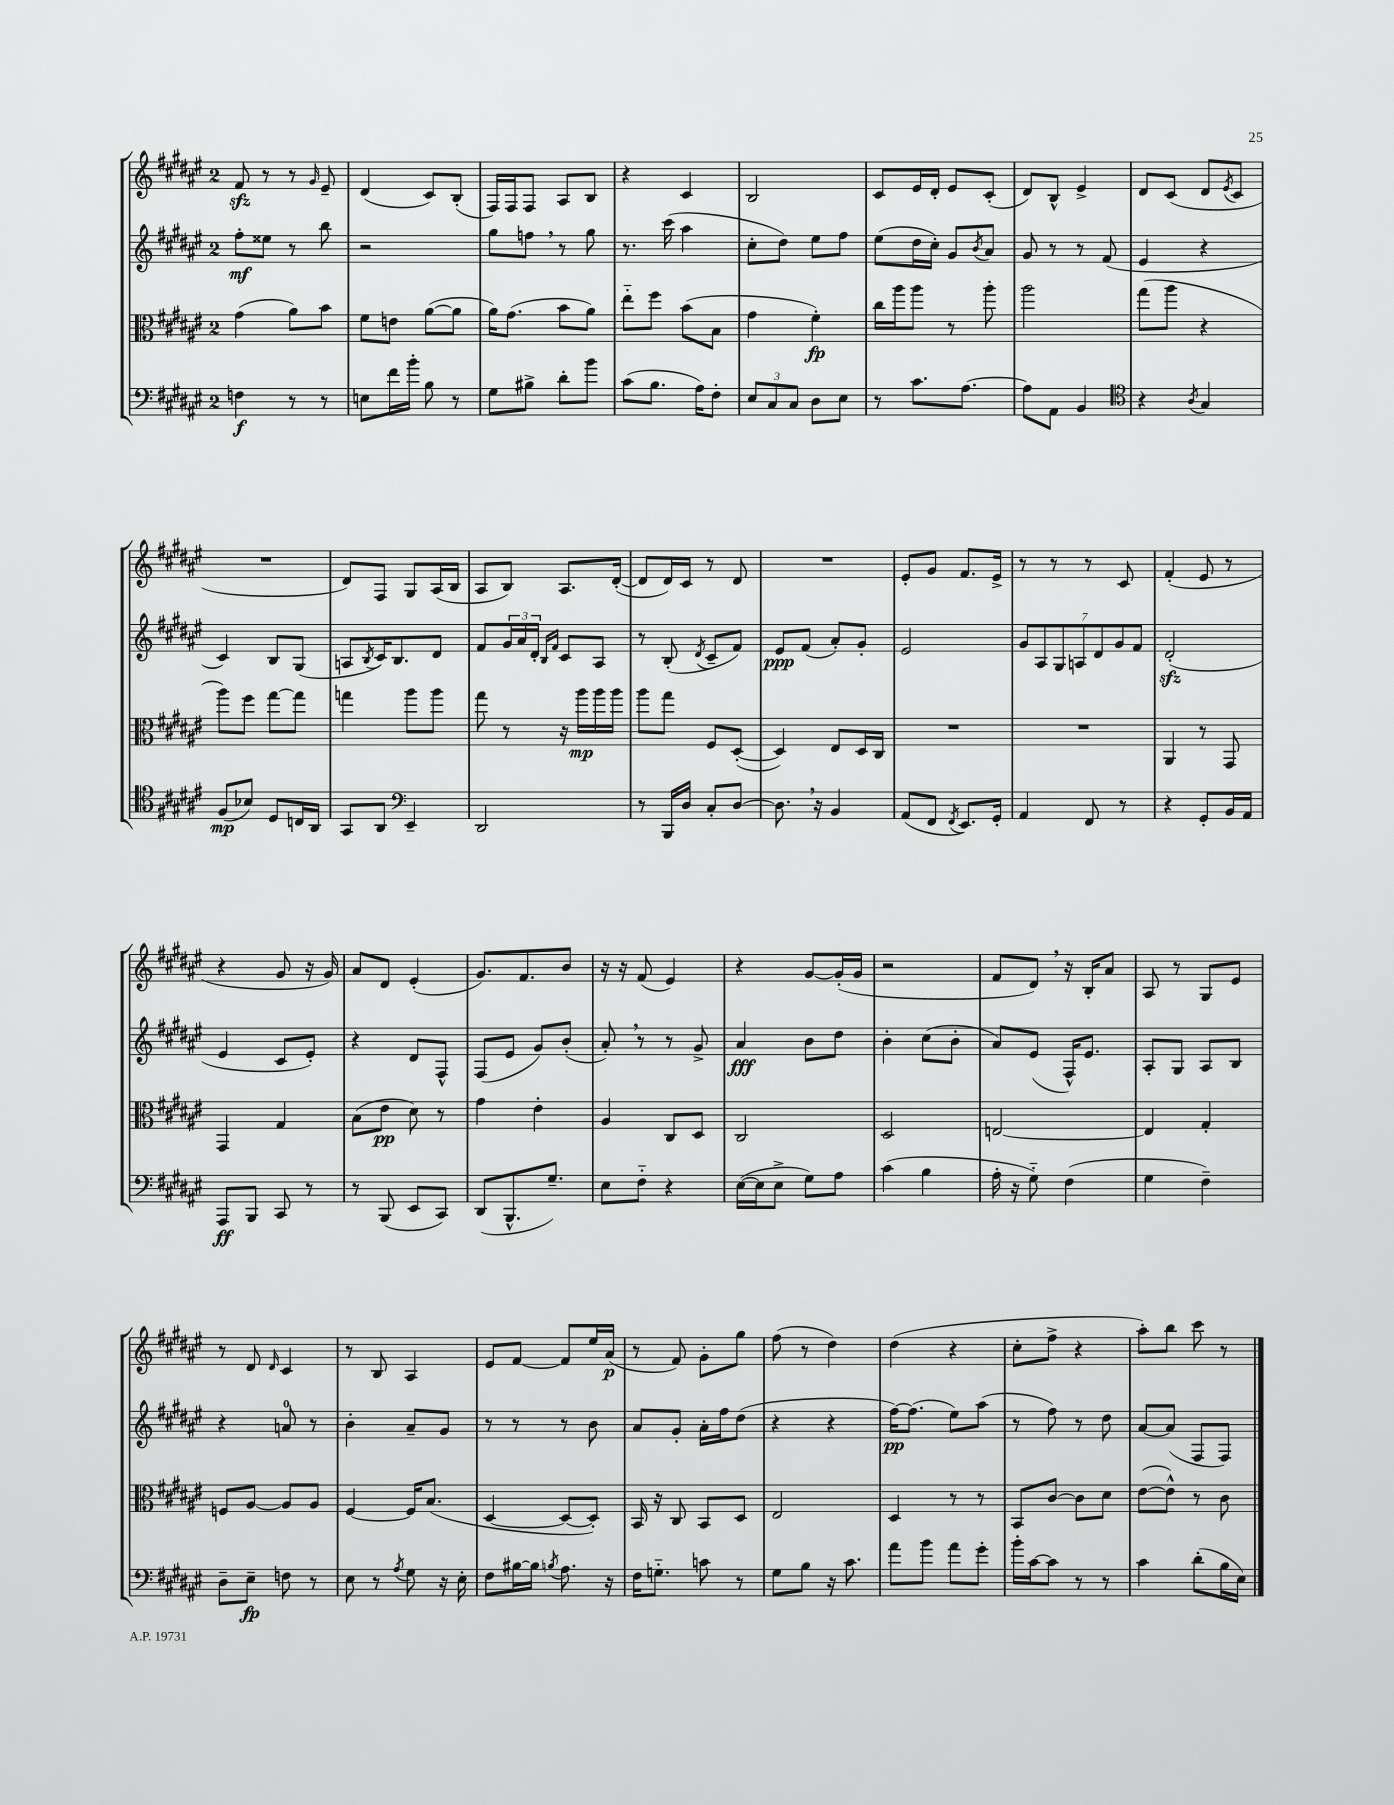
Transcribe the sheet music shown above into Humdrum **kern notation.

**kern	**kern	**kern	**kern
*staff4	*staff3	*staff2	*staff1
*clefF4	*clefC3	*clefG2	*clefG2
*k[f#c#g#d#a#e#]	*k[f#c#g#d#a#e#]	*k[f#c#g#d#a#e#]	*k[f#c#g#d#a#e#]
*M2/4	*M2/4	*M2/4	*M2/4
4F\	(4g#\	8ff#'\L	8f#/
.	.	8ee##\J	8r
8r	8a#\L)	8r	8r
.	.	.	16qqg#/
8r	8b\J	8bb\	8e#~/
=	=	=	=
8E\L	8f#\L	2r	(4d#/
16f#\L	8e\J	.	.
16b'\JJ	.	.	.
8B\	([8a#\L	.	8c#/L)
8r	8a#\]J	.	(8B'/J
=	=	=	=
8G#\L	16a#\LK)	8gg#\L	16F#/LL)
.	(8.g#\J	.	16F#/J
8B#^\J	.	8ff\J	8F#/J
8d#'\L	8b\L	8r	8A#/L
8b\J	8a#\J)	8gg#\	8B/J
=	=	=	=
(8c#\L	8ee#'~\L	8.r	4r
8.B\J	8ff#\J	.	.
.	.	(16ccc#\	.
.	(8b\L	4aa#\	4c#/
16A#\LK)	.	.	.
8F#'\J	8B\J	.	.
=	=	=	=
12E#/L	4g#\	8cc#'\L	2B/
12C#/	.	.	.
.	.	8dd#\J)	.
12C#/J	.	.	.
8D#\L	4f#'\)	8ee#\L	.
8E#\J	.	8ff#\J	.
=	=	=	=
8r	16cc#\LL	(8ee#\L	8c#/L
.	16aa#\J	.	.
8.c#\L	8aa#\J	16dd#\L	16e#/L
.	.	16cc#'\JJ)	16d#'/JJ
.	8r	8g#/L	8e#/L
[8.A#\J	.	.	.
.	.	8qb/	.
.	8aa#'\	8a#/J	(8c#'/J
=	=	=	=
8A#\]L	2aa#\	8g#/	8d#/L)
8AA#\J	.	8r	8B^^/J
4BB/	.	8r	4e#^/
.	.	(8f#/	.
=	=	=	=
*clefC4	*	*	*
4r	(8gg#\L	4e#/	8d#/L
.	8aa#\J	.	(8c#/J
8qA#/	.	.	.
4G#/	4r	4r	8d#/L
.	.	.	8qe#/
.	.	.	8c#/J
=	=	=	=
(8F#/L	8aa#\L)	4c#/)	2r
8B-/J)	8ff#\J	.	.
8D#/L	[8gg#\L	8B/L	.
16C/L	8gg#\]J	(8G#/J	.
16AA#/JJ	.	.	.
=	=	=	=
8GG#/L	4gg\	8A/L	8d#/L)
.	.	8qB/	.
8AA#/J	.	16c#/K)	8F#/J
.	.	8.B/	.
*clefF4	*	*	*
4EE#~/	8aa#\L	.	8G#/L
.	8aa#\J	8d#/J	(16A#/L
.	.	.	16B/JJ
=	=	=	=
2DD#/	8gg#\	8f#/L	8A#/L
.	8r	24g#/L	8B/J)
.	.	24a#/	.
.	.	24d#'/JJ	.
.	.	16qqB/LL	.
.	.	16qqf#/JJ	.
.	16r	8c#/L	8.A#/L
.	16aa#\LL	.	.
.	16aa#\	8A#/J	.
.	16aa#\JJ	.	([16d#'/Jk
=	=	=	=
8r	8aa#\L	8r	8d#/]L
16BBB/LL	8gg#\J	(8B'/	16d#/L)
16D#/JJ	.	.	16c#/JJ
.	.	8qd#/	.
8C#'/L	8F#/L	8c#~/L	8r
[8D#/J	([8D#'/J	8f#/J)	8d#/
=	=	=	=
8.D#\]	4D#/])	8e#/L	2r
.	.	(8f#/J	.
16r	.	.	.
4BB/	8E#/L	8a#'/L)	.
.	16D#/L	8g#'/J	.
.	16C#/JJ	.	.
=	=	=	=
(8AA#/L	2r	2e#/	8e#'/L
8FF#/J	.	.	8g#/J
8qFF#/	.	.	.
8.EE#/L)	.	.	8.f#/L
16GG#'/Jk	.	.	16e#^/Jk
=	=	=	=
4AA#/	2r	14g#/L	8r
.	.	14A#/	.
.	.	.	8r
.	.	14G#/	.
.	.	14A/	.
8FF#/	.	.	8r
.	.	14d#/	.
.	.	14g#/	.
8r	.	.	8c#/
.	.	14f#/J	.
=	=	=	=
4r	4AA#/	(2d#'/	(4f#'/
8GG#'/L	8r	.	8e#/
16BB/L	8GG#/	.	8r
16AA#/JJ	.	.	.
=	=	=	=
8AAA#/L	4GG#/	4e#/	4r
8BBB/J	.	.	.
8CC#/	4G#/	8c#/L	8g#/
8r	.	8e#'/J)	16r
.	.	.	16g#/)
=	=	=	=
8r	(8B\L	4r	8a#/L
(8BBB/	8e#\J	.	8d#/J
8EE#/L	8d#\)	8d#/L	(4e#'/
8CC#/J)	8r	8F#^^/J	.
=	=	=	=
(8DD#/L	4g#\	(8F#/L	8.g#/L)
8.BBB^^/	.	8e#/J	.
.	.	.	8.f#/
.	4e#'\	8g#/L)	.
8.G#~/J)	.	.	.
.	.	(8b'/J	8b/J
=	=	=	=
8E#\L	4A#/	8a#'/)	16r
.	.	.	16r
8F#'~\J	.	8r	(8f#/
4r	8C#/L	8r	4e#/)
.	8D#/J	8g#^/	.
=	=	=	=
([16E#\LL	2C#/	4a#/	4r
16E#\]J	.	.	.
8E#^\J	.	.	.
8G#\L)	.	8b\L	[8g#/L
8A#\J	.	8dd#\J	(16g#'/]L
.	.	.	16g#/JJ
=	=	=	=
(4c#\	2D#/	4b'\	2r
4B\	.	(8cc#\L	.
.	.	8b'\J	.
=	=	=	=
16A#'\	[2E/	8a#/L)	8f#/L
16r	.	.	.
8G#'~\)	.	(8e#/J	8d#/J)
(4F#\	.	16F#^^/LK)	16r
.	.	8.e#/J	16B'/LK
.	.	.	8a#/J
=	=	=	=
4G#\	4E/]	8A#'/L	8A#/
.	.	8G#/J	8r
4F#~\)	4G#'/	8A#/L	8G#/L
.	.	8B/J	8e#/J
=	=	=	=
8D#~\L	8F/L	4r	8r
8E#~\J	[8A#/J	.	8d#/
.	.	.	16qqd#/
8F\	8A#/]L	8a/	4c#/
8r	8A#/J	8r	.
=	=	=	=
8E#\	[4F#/	4b'\	8r
8r	.	.	8B/
8qA#/	.	.	.
8G#\	16F#/]LK	8a#~/L	4A#/
.	(8.B/J	.	.
16r	.	8g#/J	.
16E#'\	.	.	.
=	=	=	=
8F#\L	[4D#/	8r	8e#/L
[16B#\L	.	8r	[8f#/J
16B#\]JJ	.	.	.
8qB/	.	.	.
8.A#\	8D#/_L	8r	8f#/]L
.	8D#'/]J)	8b\	16ee#/L
16r	.	.	(16a#/JJ
=	=	=	=
16F#\LK	16BB/	8a#/L	8r
8.G'~\J	16r	.	.
.	8C#/	8g#'/J	8f#/)
8c\	8BB/L	16a#'\LL	8g#'\L
.	.	16ff#\J	.
8r	8D#/J	(8dd#\J	8gg#\J
=	=	=	=
8G#\L	2E#/	4r	(8ff#\
8B\J	.	.	8r
16r	.	4r	4dd#\)
8.c#\	.	.	.
=	=	=	=
8a#\L	4D#/	[16ff#\LK)	(4dd#\
.	.	(8.ff#\]J	.
8b\J	.	.	.
8a#\L	8r	8ee#\L)	4r
8g#'\J	8r	(8aa#\J	.
=	=	=	=
16b'\LL	8BB/L	8r	8cc#'\L
[16c#\J	.	.	.
8c#\]J	[8c#/J	8ff#\)	8ff#^\J
8r	8c#\]L	8r	4r
8r	8d#\J	8dd#\	.
=	=	=	=
4c#\	([8e#\L	[8a#/L	8aa#'\L)
.	8e#^^\]J)	(8a#/]J	8bb\J
(8d#'\L	8r	8F#/L	8ccc#\
16B\L	8c#\	8F#/J)	8r
16E#\JJ)	.	.	.
==	==	==	==
*-	*-	*-	*-
